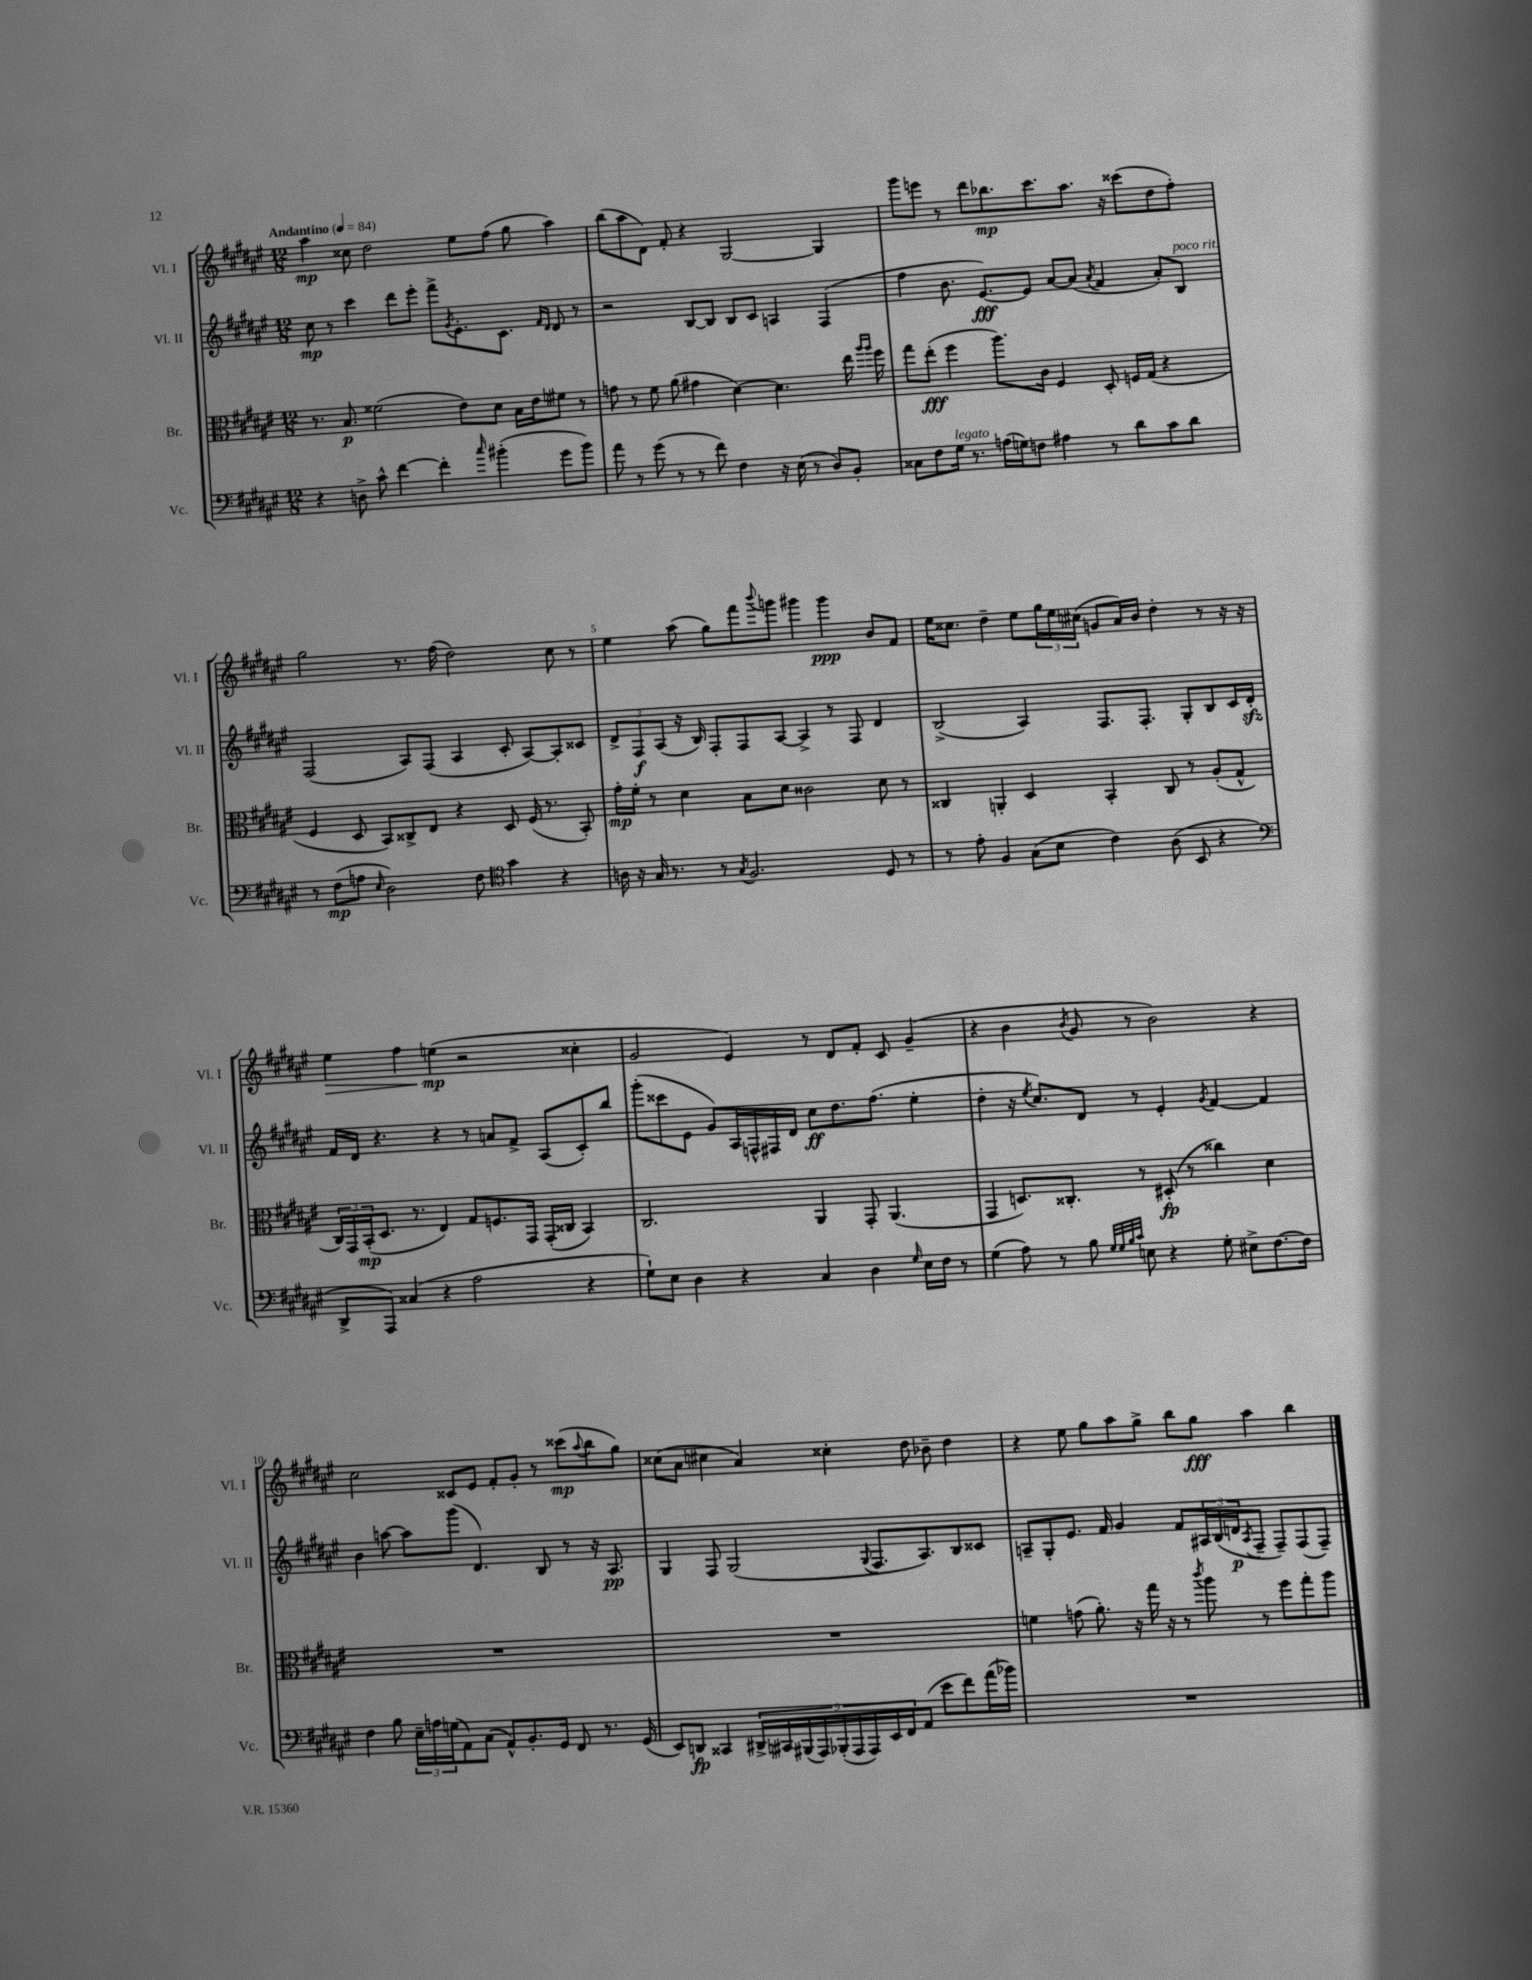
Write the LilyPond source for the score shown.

<<
\new StaffGroup <<
\new Staff = "s0" \with { instrumentName = "Vl. I" shortInstrumentName = "Vl. I" } {
    \clef treble \key fis \major \numericTimeSignature \time 12/8 \tempo "Andantino" 4 = 84
    ais''4\mp cisis''8 dis''2 eis''8 fis''8( gis''8 ais''4) |
    b''8( ais''8 dis'8) fis'8-. r4 gis2~ gis4 |
    gis'''8 e'''8 r8 dis'''8 bes''8.\mp cis'''8. ais''8. r16 cisis'''8( dis''8 fis''8-.) |
    gis''2 r8. fis''16( dis''2) cis''8 r8 |
    eis''4 ais''8( gis''8) fis'''8 \appoggiatura { b'''8 } g'''8 gis'''4 gis'''4\ppp b'8 fis'8 |
    eis''16 cisis''8. dis''4-- eis''8 \tuplet 3/2 { gis''16 eis''16 cis''16( } g'8 ais'16) b'16 dis''4-. r8 r16 r16 |
    eis''4\> fis''4 e''4\mp\!( r2 cisis''4-. |
    gis'2 eis'4) r8 dis'8 fis'8-. cis'8 gis'4--( |
    r4 b'4 \acciaccatura { b'8 } gis'8 r8 b'2) r4 |
    cis''2 cisis'8 eis'8 fis'8-. gis'8-. r8 cisis'''8\mp( \appoggiatura { ais''8 } b''8 gis''8) |
    cisis''8( ais'8 cis''4 ais'4) cisis''4-. dis''8 bes'8-- dis''4 |
    r4 eis''8 gis''8 ais''8 gis''8-> b''8 gis''8\fff ais''4 b''4 \bar "|." |
}
\new Staff = "s1" \with { instrumentName = "Vl. II" shortInstrumentName = "Vl. II" } {
    \clef treble \key fis \major \numericTimeSignature \time 12/8
    cis''8\mp r8 cis'''4 dis'''8 eis'''8-. fis'''8-> \acciaccatura { gis'8 } eis'8.-. cis'8. \grace { fis'16 dis'16 } dis'8 r8 |
    r2 b8~ b8 b8 cis'8 a4 fis4( |
    fis''4 b'8. eis'8.~\fff) eis'8 ais'8~ ais'8( \acciaccatura { ais'8 } fis'4 ais'8-.) b8^\markup { \italic "poco rit." } |
    fis2( ais8) fis8( ais4 cis'8-. ais8~) ais8-. cisis'8 |
    \tuplet 3/2 { dis'8-> fis8\f ais8( } r16 b16) fis8-. fis8 ais8~ ais4-> r8 fis8 dis'4 |
    b2->( ais4) fis8. fis8.-. gis8-. b8 cis'16 dis'16-.\sfz |
    fis'16 dis'16 r4. r4 r8 a'8 fis'8-> ais8( cis'8-.) b''8 |
    gis'''8-.( cisis'''8 eis'8 gis'8) ais16 f16-^ fis16 dis'16 cis''8\ff dis''8. fis''8.( eis''4-. |
    dis''4-. r16 \acciaccatura { eis''8 } cis''8.) dis'8 r8 eis'4-. \acciaccatura { gis'8 } fis'4~ fis'4 |
    b'4 a''8~ a''8 gis'''8( dis'4.) b8 r8 r16 ais8.\pp |
    gis4 fis8 gis2( \appoggiatura { gis8 } fis8. ais8.) b8 cisis'8 |
    a8-- gis8-. eis'8. fis'16 gis'4 fis'8 \tuplet 3/2 { ais16 b16( d'16\p } \acciaccatura { ais8 } fis8-- fis8--) fis8( fis8--) \bar "|." |
}
\new Staff = "s2" \with { instrumentName = "Br." shortInstrumentName = "Br." } {
    \clef alto \key fis \major \numericTimeSignature \time 12/8
    r8. b8.\p fisis'2( eis'8) dis'8 b16 eis'16 fis'8 r8 |
    g'8 r8 fis'8 ais'8( gis'4 dis'4~) dis'4. eis''16 \grace { ais''16 ais''16 } fis''16 |
    gis''8 eis''8-.\fff( fis''4 ais''8.) cis'16 fis4 dis8-. f16 gis16( r4 |
    fis4 dis8 b,8) cisis8-> eis8 r4 dis8 fis16( r8. b,8-.) |
    gis'16-.\mp fis'16-. r8 dis'4 b8 dis'8 cisis'2 dis'8 r8 |
    cisis4 a,4-. dis4 b,4-. cisis8 r8 ais8-.( gis8-^ |
    \tuplet 3/2 { cis16) gis,16 b,16-.\mp( } dis8. r8. eis4) gis8 f8. gis,16 gis,16-.( cisis16 b,4) |
    cis2. ais,4 gis,8-. ais,4.( |
    gis,4 d8.) cisis8.-. r8 dis8-.\fp( r8 cisis''4) dis'4 |
    R1. |
    R1. |
    f'4 g'8( ais'8.-.) r16 gis''16 r16 r8 \acciaccatura { cis'''8 } ais''8 r8 fis''8 gis''8-. ais''8 \bar "|." |
}
\new Staff = "s3" \with { instrumentName = "Vc." shortInstrumentName = "Vc." } {
    \clef bass \key fis \major \numericTimeSignature \time 12/8
    r4 d8-> cis'8-^ fis'4~ fis'4-. \grace { cis''16 } bis'4-.( gis'8 bis'8) |
    ais'8 r8 gis'8( r8 r8 fis'8) fis4 r16 eis16( r8 dis8) b,8-. |
    cisis8 fis8 gis16^\markup { \italic "legato" } r8. a16( g16) f8 ais4 r8 dis'8 cis'8 dis'8 |
    r8 fis8\mp( a8 \grace { eis16 } dis2) fis8 \clef tenor gis'4 r4 |
    a16 r16 gis16 r8. r8 \acciaccatura { gis8 } fis2. dis8 r8 |
    r8 eis'8-. fis4 gis8( b8 cis'4) ais8( b,8 r4 |
    \clef bass dis,8-> ais,,8) cisis4( r4 ais2 r4 |
    gis8-!) eis8 dis4 r4 cis4 dis4 \grace { gis16 } eis16 fis16 r8 |
    gis4( ais8) r8 b8 \grace { gis32 gis32 b32 cis'32 } e8 r4 gis8-. eis8-> fis8.~ fis16 |
    fis4 b8 \tuplet 3/2 { eis16-- a16 g16( } ais,8) cis8( ais,8-^) b,8.-. gis,16 fis,8 r8. gis,16( |
    eis,8) d,8\fp cisis,4 \tuplet 9/8 { dis,16-> cis,16 bis,,16( ais,,16) bes,,16-.( ais,,16 ais,,16) eis,16 fis,16 } ais,8( eis'8 fis'8) ais'16( bes'16) |
    R1. \bar "|." |
}
>>
>>
\layout { \context { \Score \override BarNumber.break-visibility = ##(#f #t #t) barNumberVisibility = #(every-nth-bar-number-visible 5) } }
